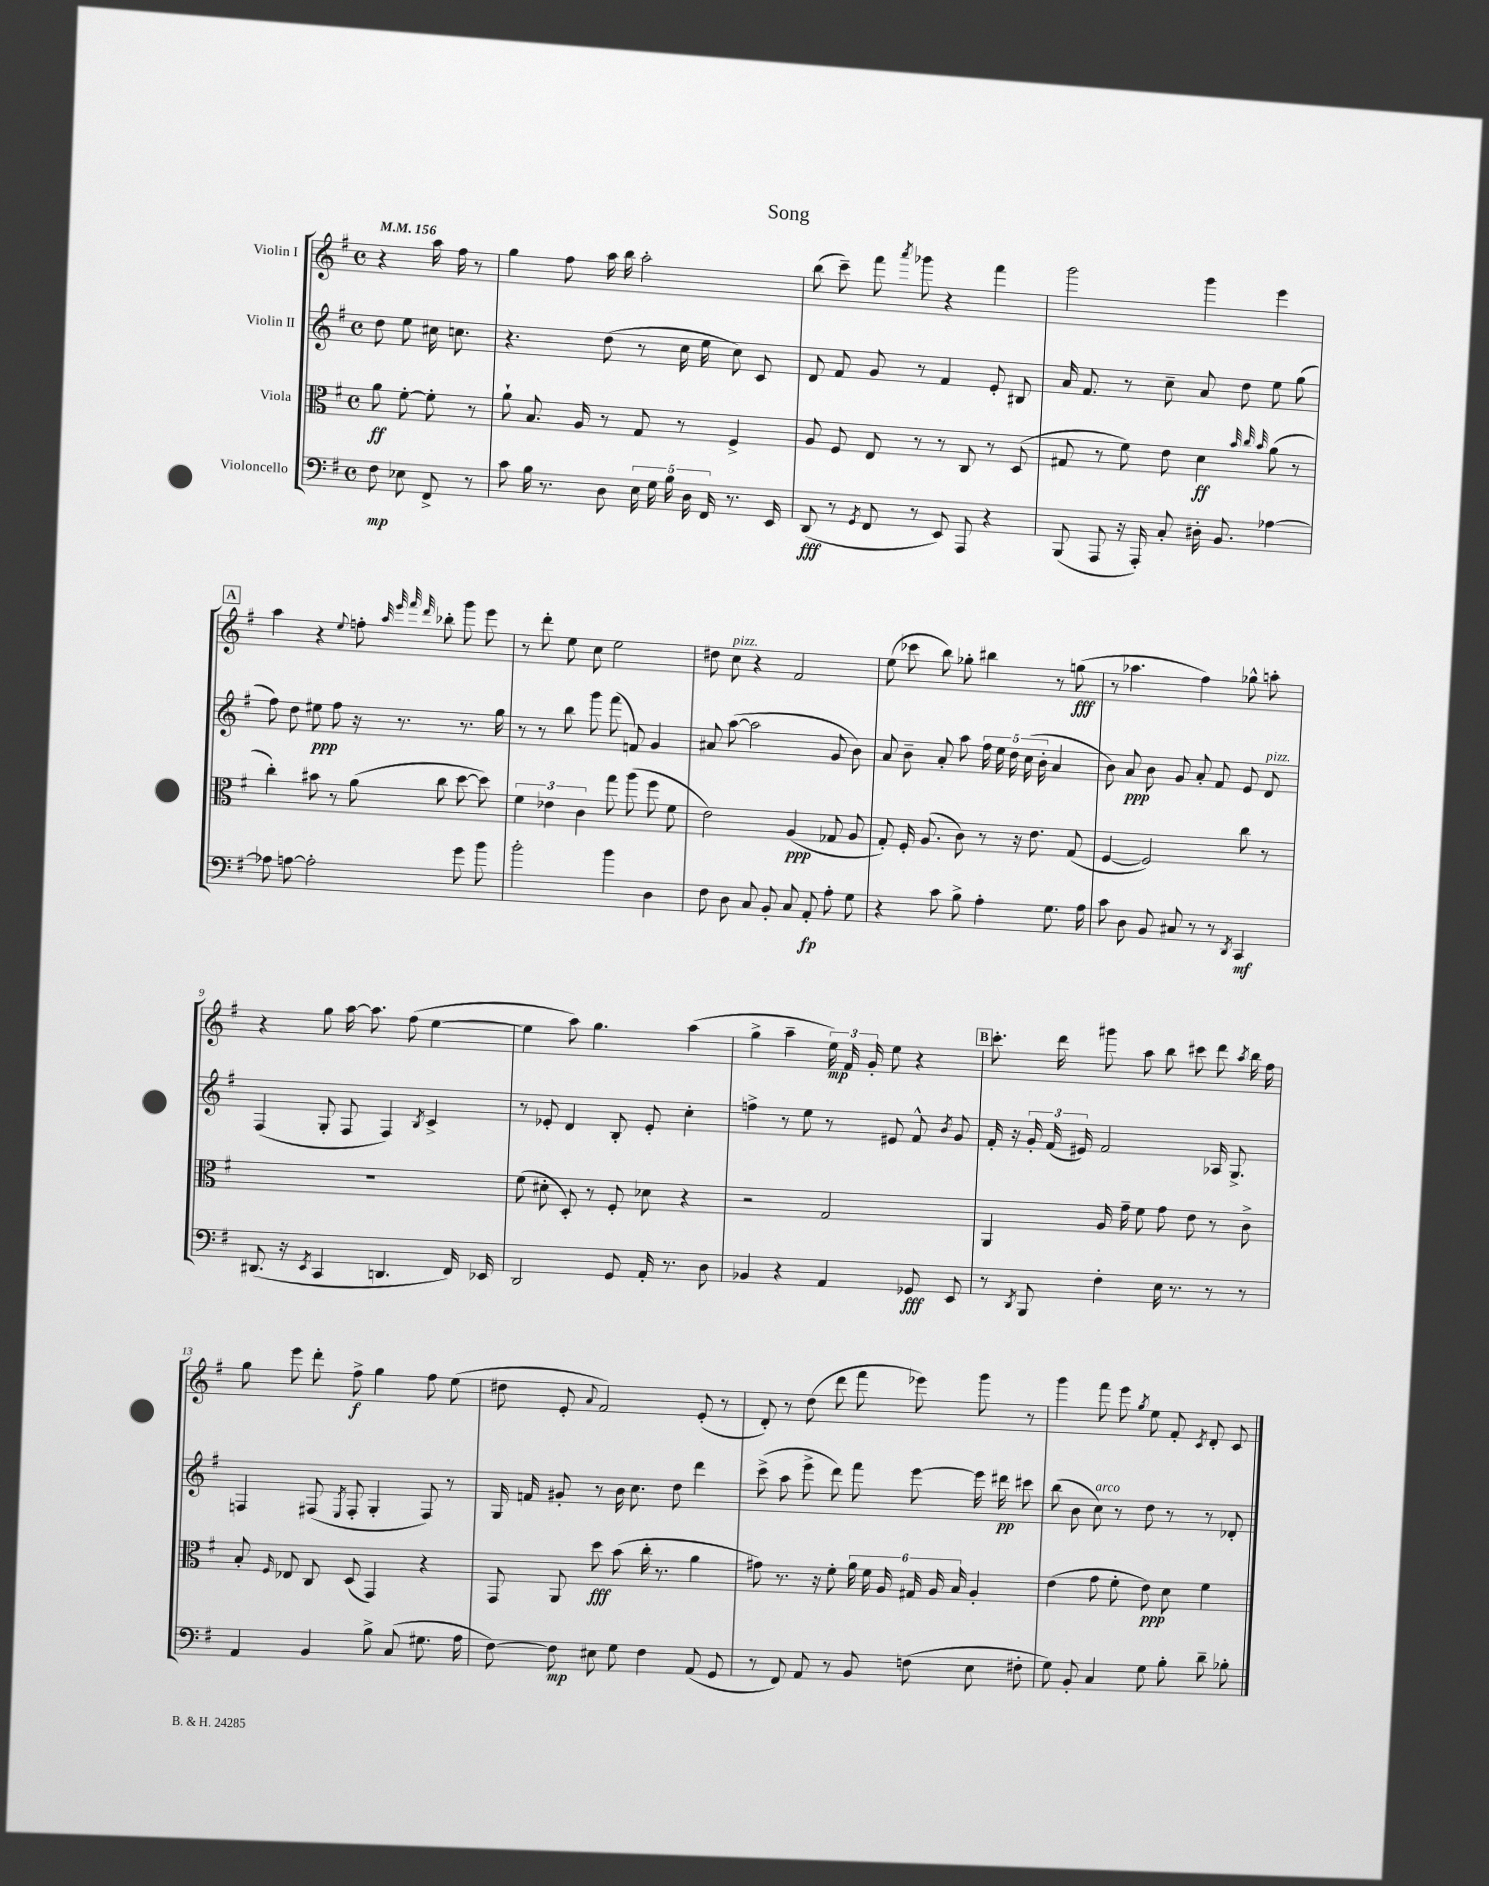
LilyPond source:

\header { title = "Song" }
<<
\new StaffGroup <<
\new Staff = "s0" \with { instrumentName = "Violin I" } {
    \clef treble \key g \major \defaultTimeSignature \time 4/4 \partial 2 \tempo 4 = 156
    \autoBeamOff r4 a''16 fis''16 r8 |
    g''4 fis''8 a''16 b''16 a''2-. |
    b''8( c'''8--) fis'''8 \acciaccatura { a'''8 } ges'''8 r4 fis'''4 |
    g'''2 g'''4 e'''4 |
    \mark \markup { \box "A" } a''4 r4 \appoggiatura { e''8 } f''8-. \grace { a''32 e'''32 fis'''32 d'''32 } bes''8-. g'''8 e'''8 |
    r8 d'''8-. e''8 c''8 e''2 |
    dis''8 c''8^\markup { \italic "pizz." } r4 fis'2 |
    e''8( ces'''8 b''8) ges''8-. bis''4 r8 g''8\fff( |
    r8 aes''4. fis''4) ges''8-^ a''8-. |
    r4 g''8 a''16~ a''8. fis''8( e''4~ |
    e''4 a''8) g''4. a''4( |
    g''4-> a''4-- \tuplet 3/2 { e''16\mp) fis'16 g'16-. } e''8 r4 |
    \mark \markup { \box "B" } c'''8.-. d'''16 gis'''8 a''8 b''8 cis'''8 d'''8 \acciaccatura { a''8 } b''16 fis''16 |
    g''8 e'''8 d'''8-. fis''8->\f g''4 fis''8 e''8( |
    dis''8 e'8-. \appoggiatura { a'8 } fis'2) e'8-.( r8 |
    d'8-.) r8 d''8( d'''8 fis'''8 ees'''8) g'''8 r8 |
    g'''4 fis'''8 e'''8 \acciaccatura { g''8 } e''8 fis'8-. \acciaccatura { c'8 } d'8-. c'8 \bar "|." |
}
\new Staff = "s1" \with { instrumentName = "Violin II" } {
    \clef treble \key g \major \defaultTimeSignature \time 4/4 \partial 2
    \autoBeamOff d''8 e''8 cis''16 c''8. |
    r4. d''8( r8 c''16 e''16 c''8) c'8 |
    d'8 fis'8 g'8 r8 fis'4 e'8-. bis8 |
    a'16 fis'8. r8 c''8-- a'8 d''8 e''8 g''8( |
    \mark \markup { \box "A" } fis''8) d''8 eis''8\ppp fis''8 r16 r8. r8. g''16 |
    r8 r8 b''8 g'''8 fis'''8( f'8) g'4 |
    ais'8 a''8~( a''2 g'8 b'8) |
    a'8 b'8-- a'8-. a''8 \tuplet 5/4 { fis''16 e''16 d''16 c''16( b'16-. } a'4 |
    b'8) a'8\ppp b'8 g'8 a'8-. fis'8 e'8 d'8^\markup { \italic "pizz." } |
    fis4( g8-. fis8 fis4) \acciaccatura { b8 } c'4-> |
    r8 ees'8-. d'4 b8-. ees'8-. c''4-. |
    f''4-> r8 e''8 r8 eis'8 fis'8-^ \acciaccatura { b'8 } g'8 |
    \mark \markup { \box "B" } fis'16-. r16 \tuplet 3/2 { g'16-. fis'16( eis'16) } fis'2 aes16 g8.-> |
    f4 fis8( \acciaccatura { e8 } fis8-. g4-. fis8) r8 |
    g16 f'16 gis'8-. r8 b'16 c''8. d''8 d'''4 |
    c'''8->( a''8 e'''8-> d'''8) fis'''8 e'''8~ e'''16 dis'''16\pp cis'''8 |
    b''8( b'8 c''8^\markup { \italic "arco" }) r8 d''8 r8 r8 des'8-. \bar "|." |
}
\new Staff = "s2" \with { instrumentName = "Viola" } {
    \clef alto \key g \major \defaultTimeSignature \time 4/4 \partial 2
    \autoBeamOff a'8\ff fis'8~-. fis'8-. r8 |
    a'8-! b8. a16 r8 g8 r8 fis4-> |
    a8 fis8 e8 r8 r8 c8 r8 d8( |
    gis8 r8 fis'8) e'8 d'4\ff \grace { b'32 c''32 b'32 } a'8( r8 |
    \mark \markup { \box "A" } c''4-.) bis'8 r8 a'8( c''8 d''8~ d''8) |
    \tuplet 3/2 { fis'4 ees'4 c'4 } g''8 a''8( fis''8 fis'8 |
    e'2) a4\ppp( ges8 a8 |
    g8-.) fis16-. a8.( c'8) r8 r16 e'8. g8( |
    fis4~ fis2) c''8 r8 |
    R1 |
    fis'8( dis'8-. d8-.) r8 fis8-. des'8 r4 |
    r2 g2 |
    \mark \markup { \box "B" } a,4 a16 g'16-- fis'8 g'8 e'8 r8 c'8-> |
    b8-. \grace { fis16 } ees8 c8 d8( g,4) r4 |
    g,8 a,8 d''8\fff b'8( c''16-. r8. a'4 |
    gis'8) r8. r16 fis'8-. \tuplet 6/4 { a'16 fis'16 a16 gis16 a16 b16 } a4-. |
    e'4( g'8 fis'8-. e'8\ppp) d'8 fis'4 \bar "|." |
}
\new Staff = "s3" \with { instrumentName = "Violoncello" } {
    \clef bass \key g \major \defaultTimeSignature \time 4/4 \partial 2
    \autoBeamOff fis8\mp ees8 fis,8-> r8 |
    c'8 b16 r8. d8 \tuplet 5/4 { e16 g16 b16 d16 fis,16 } r8. e,16 |
    d,8\fff( r8 \acciaccatura { g,8 } fis,8 r8 e,8) a,,8 r4 |
    b,,8( a,,8 r16 a,,16-.) c8-. dis16-. b,8. aes4~ |
    \mark \markup { \box "A" } aes8 a8~ a2-. g'8 b'8 |
    b'2-. b'4 d4 |
    fis8 d8 c8 b,8-. c8 a,8-.\fp a8-. g8 |
    r4 c'8 b8-> a4-. g8. a16 |
    c'8 d8 b,8 cis8 r8 r8 \acciaccatura { d,8 } c,4\mf |
    dis,8.( r16 \acciaccatura { e,8 } c,4 d,4. fis,16) ees,16 |
    d,2 g,8 a,16-. r8. d8 |
    bes,4 r4 a,4 ges,8\fff e,8 |
    \mark \markup { \box "B" } r8 \acciaccatura { d,8 } b,,8 fis4-. e16 r8. r8 r8 |
    a,4 b,4 b8-> c8( gis8. a16 |
    fis8~) fis8\mp eis8 g8 fis4 a,8( g,8 |
    r8 fis,8) a,8 r8 b,8 f8( e8 fis8-. |
    g8) b,8-. c4 g8 b8-. d'8-- bes8-. \bar "|." |
}
>>
>>
